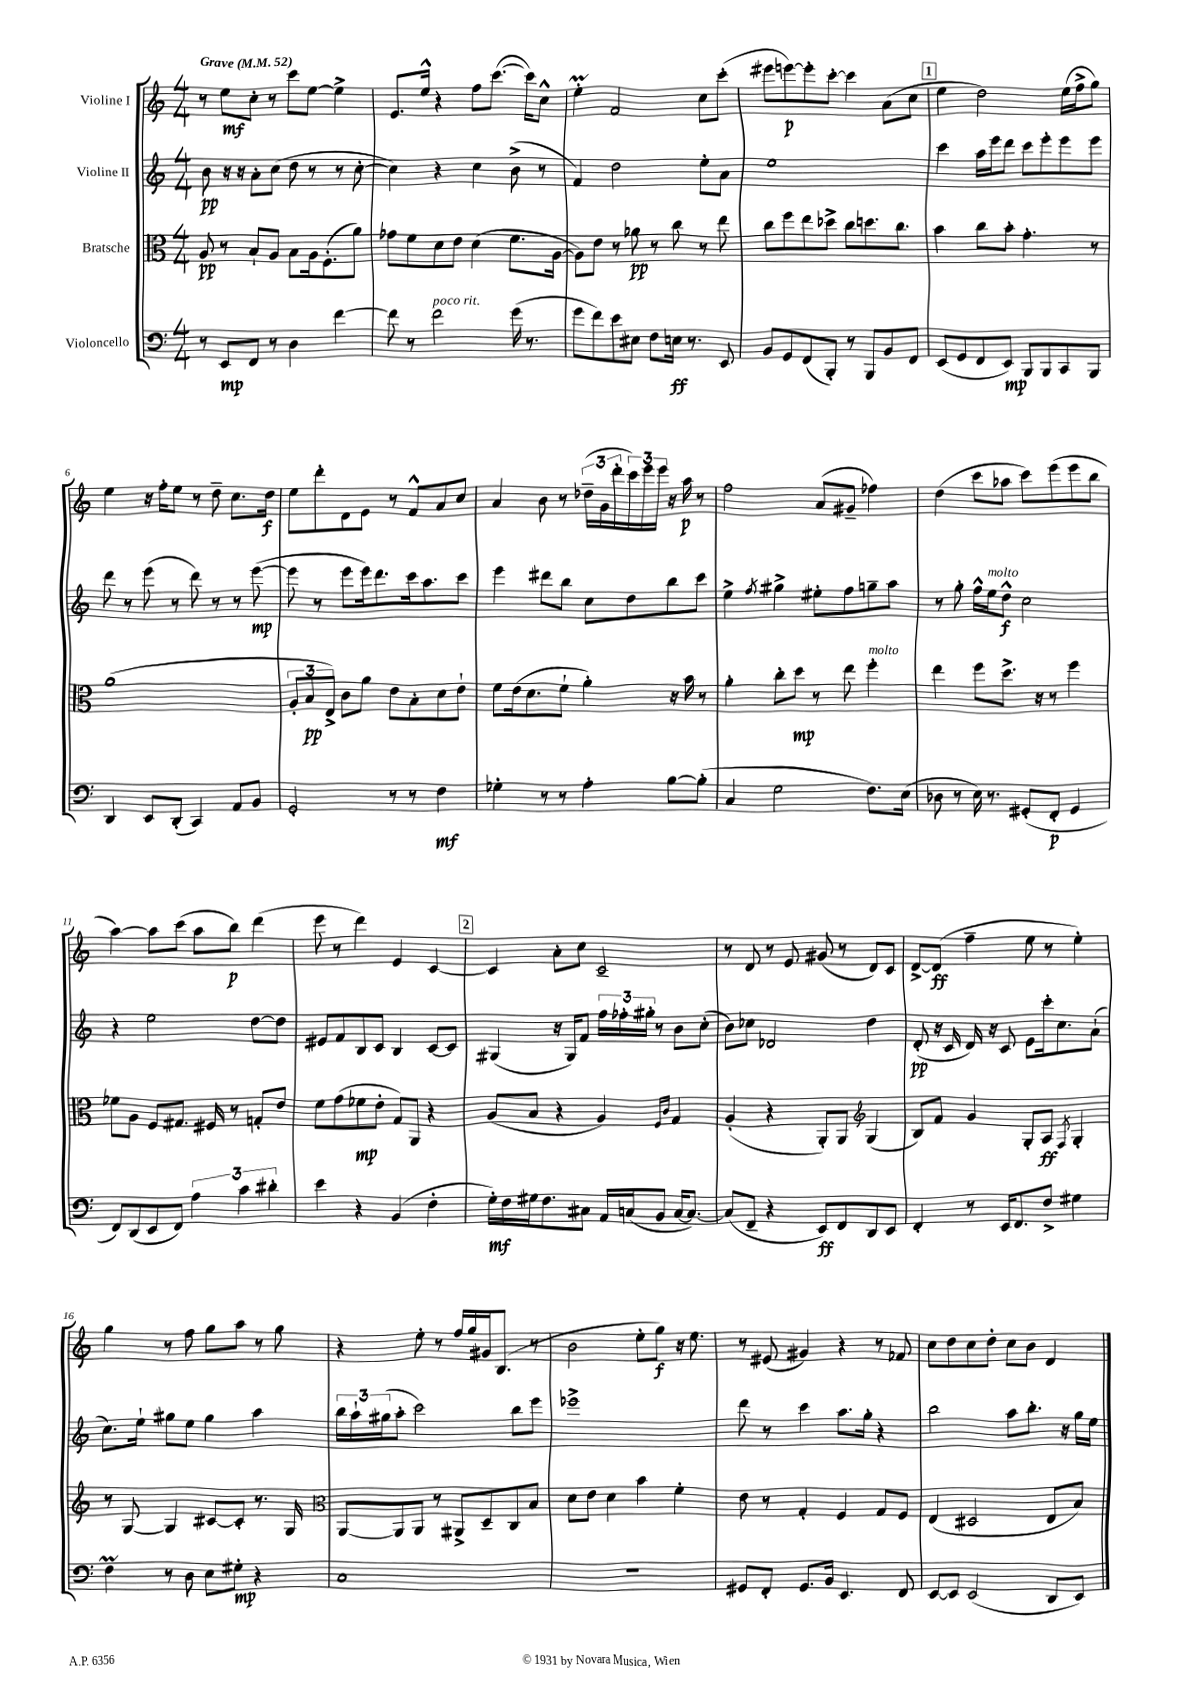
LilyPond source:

<<
\new StaffGroup <<
\new Staff = "s0" \with { instrumentName = "Violine I" } {
    \clef treble \key c \major \numericTimeSignature \time 4/4 \tempo "Grave" 4 = 52
    r8 e''8\mf c''8-. r8 c'''8 e''8~ e''4-> |
    e'8. e''16-^ r4 f''8 c'''8.~( c'''16) c''8-^ |
    e''4-.\prall f'2 c''8 c'''8-.( |
    eis'''8 e'''8~\p) e'''8-. c'''8~-. c'''4 a'8( c''8 |
    \mark \markup { \box "1" } e''4 d''2) e''16( f''16-> g''8) |
    e''4 r16 f''16-. e''8 r8 d''8-- c''8. d''16\f |
    e''8 d'''8-. d'8 e'8 r8 f'8-^ a'8 c''8 |
    a'4 b'8 r8 \tuplet 3/2 { des''16--( g'16 d'''16-. } \tuplet 3/2 { c'''16) e'''16 e'''16 } r16 a''16\p r8 |
    f''2 a'8( gis'8-- fes''4) |
    d''4( c'''8 aes''8 c'''8) e'''8( e'''8 b''8 |
    a''4~) a''8 c'''8( a''8 b''8\p) d'''4( |
    e'''8 r8 d'''4) e'4 c'4~ |
    \mark \markup { \box "2" } c'4 a'8-. c''8 c'2-- |
    r8 d'8 r8 e'8 gis'8( r8 d'8) c'8 |
    d'8~-> d'8\ff( f''4-- e''8 r8 e''4-.) |
    g''4 r8 f''8 g''8 a''8 r8 g''8 |
    r4 e''8-. r8 f''16 g''16 gis'16 b8.( r8 |
    b'2 e''8-. g''8\f) r16 e''8. |
    r8 eis'8( gis'4) r4 r8 fes'8 |
    c''8 d''8 c''8 d''8-. c''8 b'8 d'4 \bar "|." |
}
\new Staff = "s1" \with { instrumentName = "Violine II" } {
    \clef treble \key c \major \numericTimeSignature \time 4/4
    b'8\pp r16 r16 a'8-. c''8( d''8 r8 r8 c''8~-. |
    c''4) r4 c''4 b'8->( r8 |
    f'4) d''2 e''8-. a'8 |
    e''1 |
    \mark \markup { \box "1" } c'''4 a''16 e'''16 d'''8 c'''8 e'''8-. e'''8 e'''8 |
    d'''8 r8 e'''8( r8 d'''8) r8 r8 e'''8~\mp( |
    e'''8 r8 e'''8 e'''16) d'''8. c'''16 a''8. c'''8 |
    e'''4 dis'''8 b''8 c''8 d''8 b''8 c'''8 |
    e''4-> \acciaccatura { f''8 } gis''4-> eis''8-. f''8 g''8-- a''8 |
    r8 g''8-. f''16-^ e''16^\markup { \italic "molto" } d''8-^\f c''2 |
    r4 e''2 d''8~ d''8 |
    eis'8 f'8 b8 c'8 b4 c'8~ c'8 |
    \mark \markup { \box "2" } gis4( r16 gis16) f'8 \tuplet 3/2 { f''16 fes''16-. gis''16-. } r8 b'8 c''8-.( |
    b'8) ces''8 des'2 d''4 |
    d'8-.\pp( r16 c'16 d'16) r16 c'8 e'8 c'''16-. c''8. a'8-!( |
    c''8.) e''16-! gis''8 e''8 gis''4 a''4 |
    \tuplet 3/2 { b''16 a''16-! gis''16( } a''8-. c'''2) b''8 e'''8 |
    ees'''1-> |
    d'''8 r8 c'''4 a''8. g''16-. r4 |
    b''2 a''8 b''8.-. r16 g''16 e''16 \bar "|." |
}
\new Staff = "s2" \with { instrumentName = "Bratsche" } {
    \clef alto \key c \major \numericTimeSignature \time 4/4
    a8\pp r8 b8-! a8 b8 a16 f8.-.( a'8) |
    ges'8 f'8 d'8 e'8 d'4( f'8. a16~ |
    a8) e'8 r8 aes'8\pp r8 c''8 r8 e''8 |
    c''8 f''8 e''8 des''8-> c''8 d''8. c''8. |
    \mark \markup { \box "1" } b'4 c''8 b'8-. g'4.-. r8 |
    a'1( |
    \tuplet 3/2 { a8-. b8\pp e8->) } c'8 a'8 e'8 b8-. d'8 e'8-! |
    f'8 e'16( d'8. f'8-! a'4-.) r16 b'16 r8 |
    a'4-. c''8-. d''8\mp r8 e''8 f''4-.^\markup { \italic "molto" } |
    e''4 f''8 d''8.-> r16 r8 f''4 |
    fes'8 a8 f8 gis8. fis16 r8 g8-. e'8 |
    f'8 g'8( fes'8\mp e'8-. g8) a,8 r4 |
    \mark \markup { \box "2" } a8( b8 r4 a4) \grace { f16 c'16 } g4 |
    a4-.( r4 a,8-.) a,8 \clef treble g4( |
    b8) f'8 g'4 g8-. a8\ff \acciaccatura { f8 } g4-. |
    r8 g8~ g4 cis'8~ cis'8-. r8. g16 |
    \clef alto a,8~ a,8 a,8 r8 ais,8-> d8-- c8 b8 |
    d'8 e'8 d'4 b'4 f'4-. |
    e'8 r8 g4-. f4 g8 f8 |
    e4( dis2 e8 b8) \bar "|." |
}
\new Staff = "s3" \with { instrumentName = "Violoncello" } {
    \clef bass \key c \major \numericTimeSignature \time 4/4
    r8 e,8\mp f,8 r8 d4 f'4~ |
    f'8 r8 f'2^\markup { \italic "poco rit." } g'16( r8. |
    g'8 f'8) e'8 eis8 f8 e16\ff r8. e,8 |
    b,8 g,8 f,8( b,,8-.) r8 b,,8 b,8 f,8 |
    \mark \markup { \box "1" } e,8( g,8 f,8 e,8\mp) b,,8 b,,8 c,8 b,,8 |
    d,4 e,8 d,8-.( c,4) a,8 b,8 |
    g,2-. r8 r8 f4\mf |
    ges4-. r8 r8 a4-. b8~ b8-.( |
    c4 g2 f8.) e16( |
    des8 r8 e16) r8. gis,8-.( f,8-.\p gis,4 |
    f,8) d,8( e,8 f,8) \tuplet 3/2 { a4 c'4 dis'4-. } |
    e'4 r4 b,4( f4-. |
    \mark \markup { \box "2" } g16-.\mf) f16 gis16 f8. cis8 a,16 c16( b,8 c16~ c8.~) |
    c8( f,8-- r4 e,8\ff) f,8 d,8 e,8 |
    f,4-. r8 e,16 f,8. f8-> gis4 |
    f4\prall r8 d8 e8 gis8-.\mp r4 |
    c1 |
    R1 |
    gis,8 f,8-. gis,8. b,16 e,4. f,8 |
    e,8~ e,8 e,2( d,8 e,8) \bar "|." |
}
>>
>>
